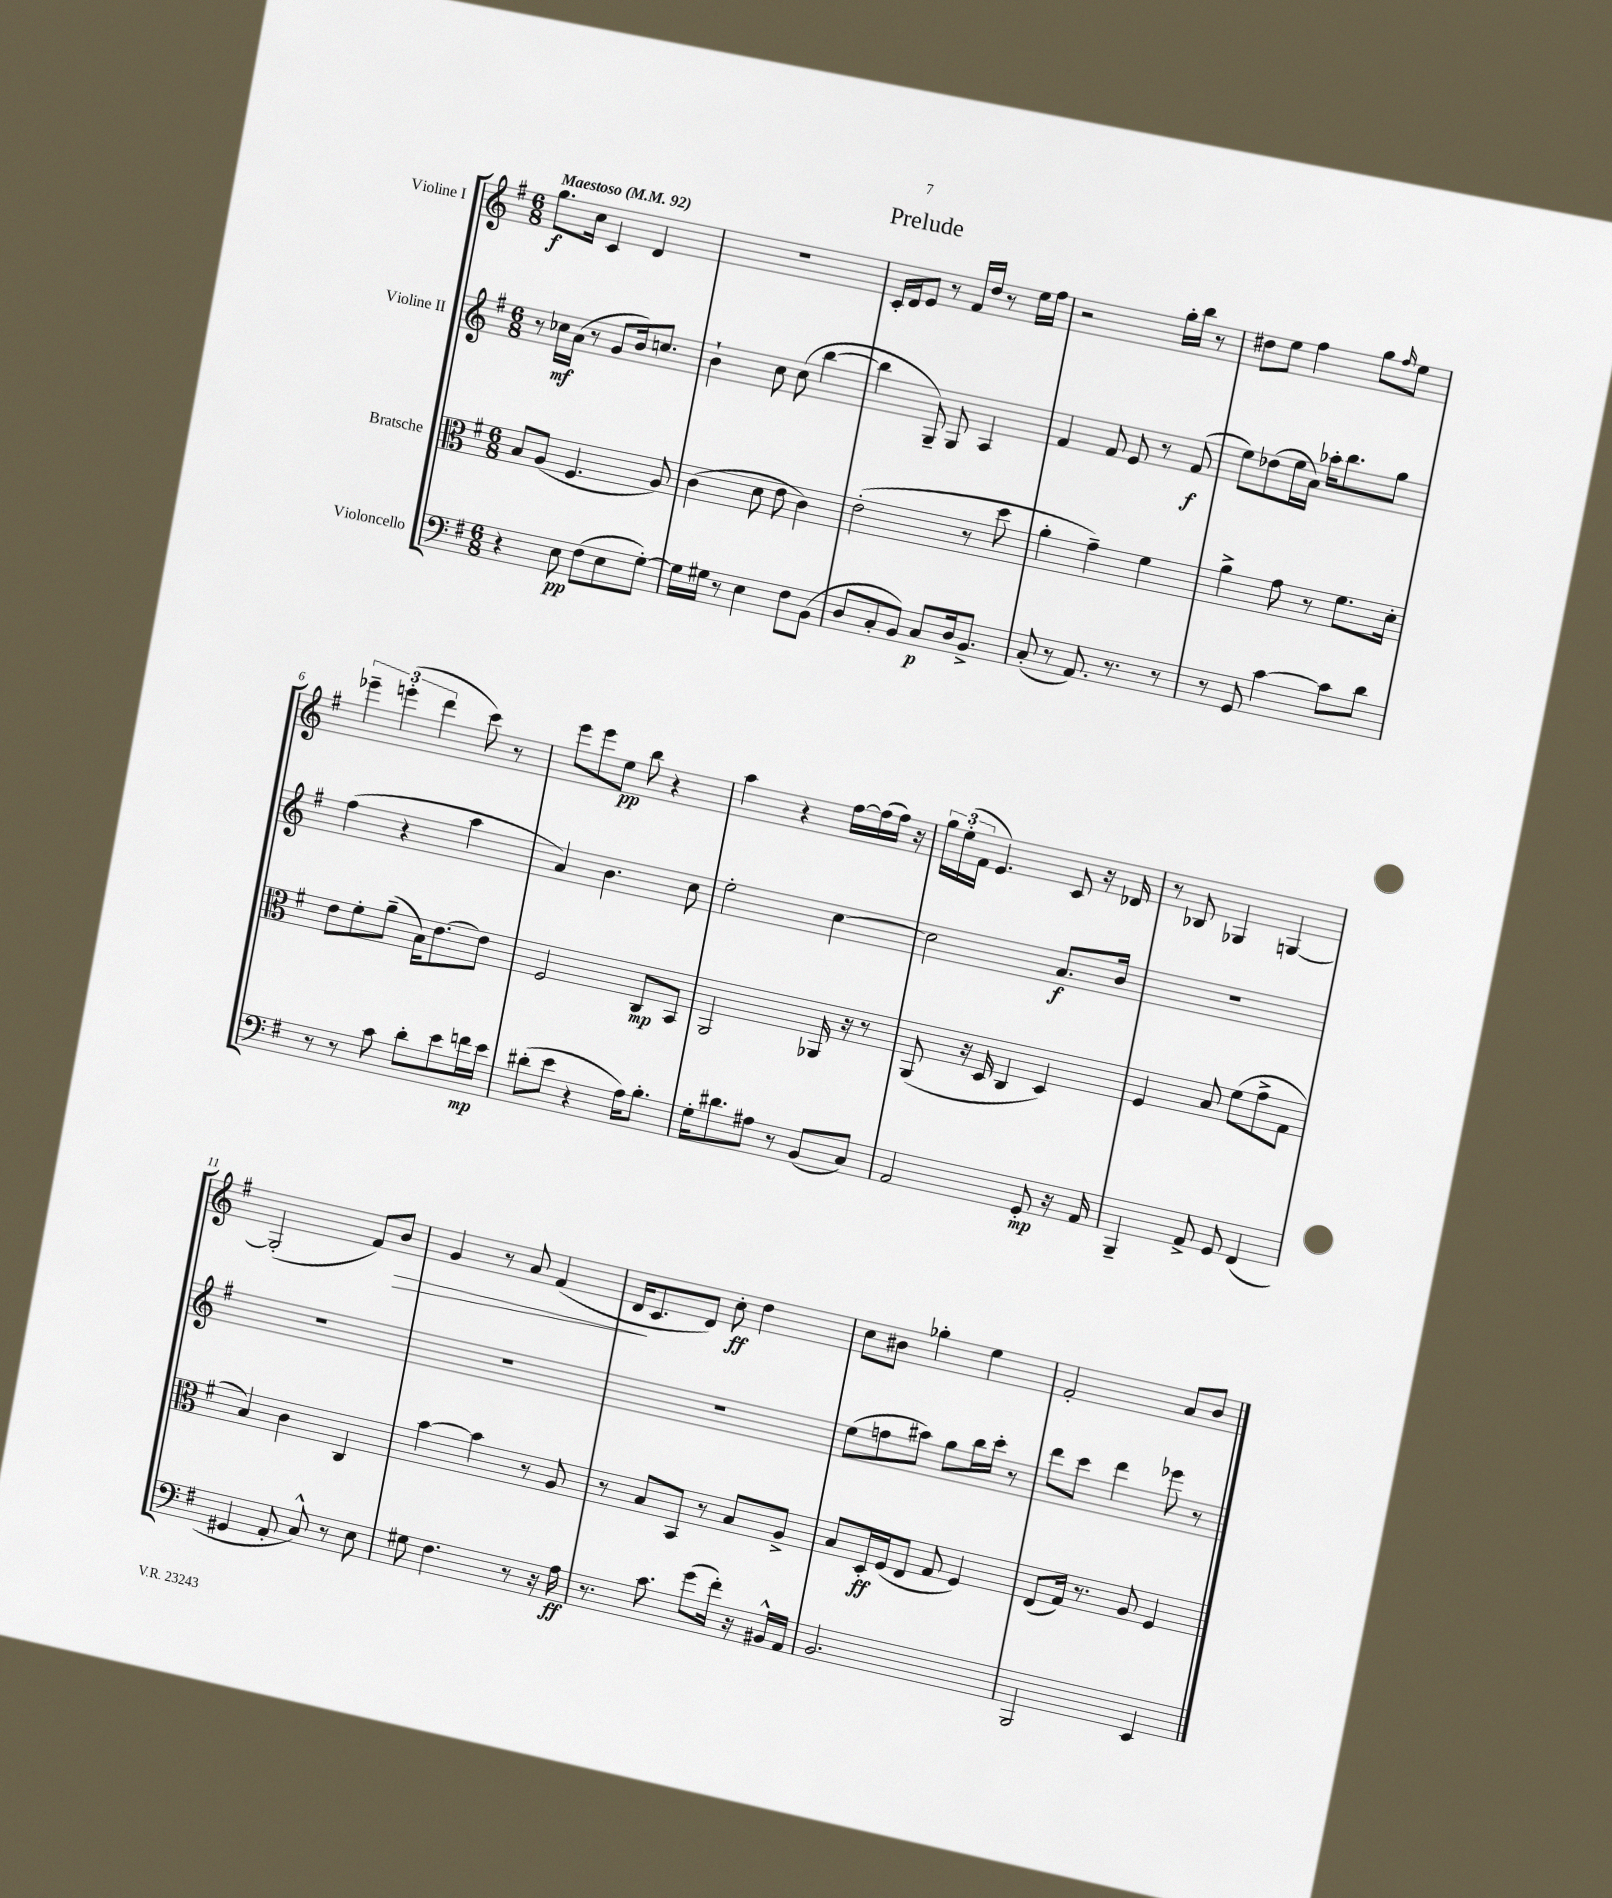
\header { title = "Prelude" }
<<
\new StaffGroup <<
\new Staff = "s0" \with { instrumentName = "Violine I" } {
    \clef treble \key g \major \numericTimeSignature \time 6/8 \tempo "Maestoso" 4 = 92
    g''8.\f c''16 c'4 d'4 |
    R2. |
    c'16-. d'16 e'8 r8 fis'16 d''16 r8 e''16 fis''16 |
    r2 g''16-. b''16 r8 |
    dis''8 e''8 fis''4 g''8 \grace { fis''16 } e''8 |
    \tuplet 3/2 { ees'''4-- e'''4-.( d'''4 } c'''8) r8 |
    e'''8 e'''8 e''8\pp b''8 r4 |
    a''4 r4 fis''16~ fis''16( fis''16) r16 |
    \tuplet 3/2 { g''16 e''16-.( fis'16 } e'4.) c'8 r16 des'16 |
    r8 bes8 ges4 g4~ |
    g2-.( fis'8) b'8\> |
    g'4 r8 a'8 fis'4( |
    d'16\! c'8. d'8) c''8-.\ff d''4 |
    c''8 bis'8 ges''4-. e''4 |
    fis'2-. a'8 b'8 \bar "|." |
}
\new Staff = "s1" \with { instrumentName = "Violine II" } {
    \clef treble \key g \major \numericTimeSignature \time 6/8
    r8 ces''16\mf a'16( r8 g'8 b'16) c''8. |
    b'4-! c''8 c''8( b''4~ |
    b''4 g8--) g8 a4 |
    fis'4 fis'8 e'8 r8 fis'8\f( |
    e''8) des''8( e''16 a'16) aes''16-. b''8. g''8 |
    fis''4( r4 a''4 |
    a'4) b'4. c''8 |
    e''2-. c''4~ |
    c''2 a'8.\f b'16 |
    R2. |
    R2. |
    R2. |
    R2. |
    e''8( f''8 ais''8) g''8 b''16 c'''16-. r8 |
    d'''8 c'''8 d'''4 ees'''8 r8 \bar "|." |
}
\new Staff = "s2" \with { instrumentName = "Bratsche" } {
    \clef alto \key g \major \numericTimeSignature \time 6/8
    b8 a8( fis4. a8) |
    c'4( d'8 e'8 c'4) |
    e'2-.( r8 d''8 |
    a'4-. g'4--) fis'4 |
    a'4-> g'8 r8 fis'8. d'16-. |
    e'8 fis'8-. a'8--( b16) e'8.~ e'8 |
    fis2 c8\mp b,8 |
    a,2 aes,16 r16 r8 |
    a,8( r16 d16 c4 d4) |
    fis4 b8 fis'8( g'8-> g8 |
    b4) c'4 c4 |
    b'4~ b'4 r8 a8 |
    r8 b8 b,8 r8 b8 a8-> |
    b8 d16-.\ff fis16( e8 g8 fis4) |
    e8( g16) r8. a8 fis4 \bar "|." |
}
\new Staff = "s3" \with { instrumentName = "Violoncello" } {
    \clef bass \key g \major \numericTimeSignature \time 6/8
    r4 e8\pp fis8( e8 g8~-.) |
    g16 gis16 r8 e4 fis8 b,8( |
    d8 c8-. b,8) c8\p d16 b,8.-> |
    c8-.( r8 a,8.) r8. r8 |
    r8 g,8 c'4~ c'8 d'8 |
    r8 r8 c'8 d'8-. e'8 f'16\mp e'16 |
    dis'8-.( e'8 r4 a16) b8.-. |
    g16-. dis'8. ais8 r8 b,8( c8) |
    a,2 g,8-.\mp r16 a,16 |
    b,,4-- a,8-> g,8 fis,4( |
    gis,4 a,8-. c8-^) r8 e8 |
    gis8 fis4. r8 r16 a16\ff |
    r8. c'8. g'8( fis'16-.) r16 bis,16-^ a,16 |
    b,2. |
    b,,2 e,4 \bar "|." |
}
>>
>>
